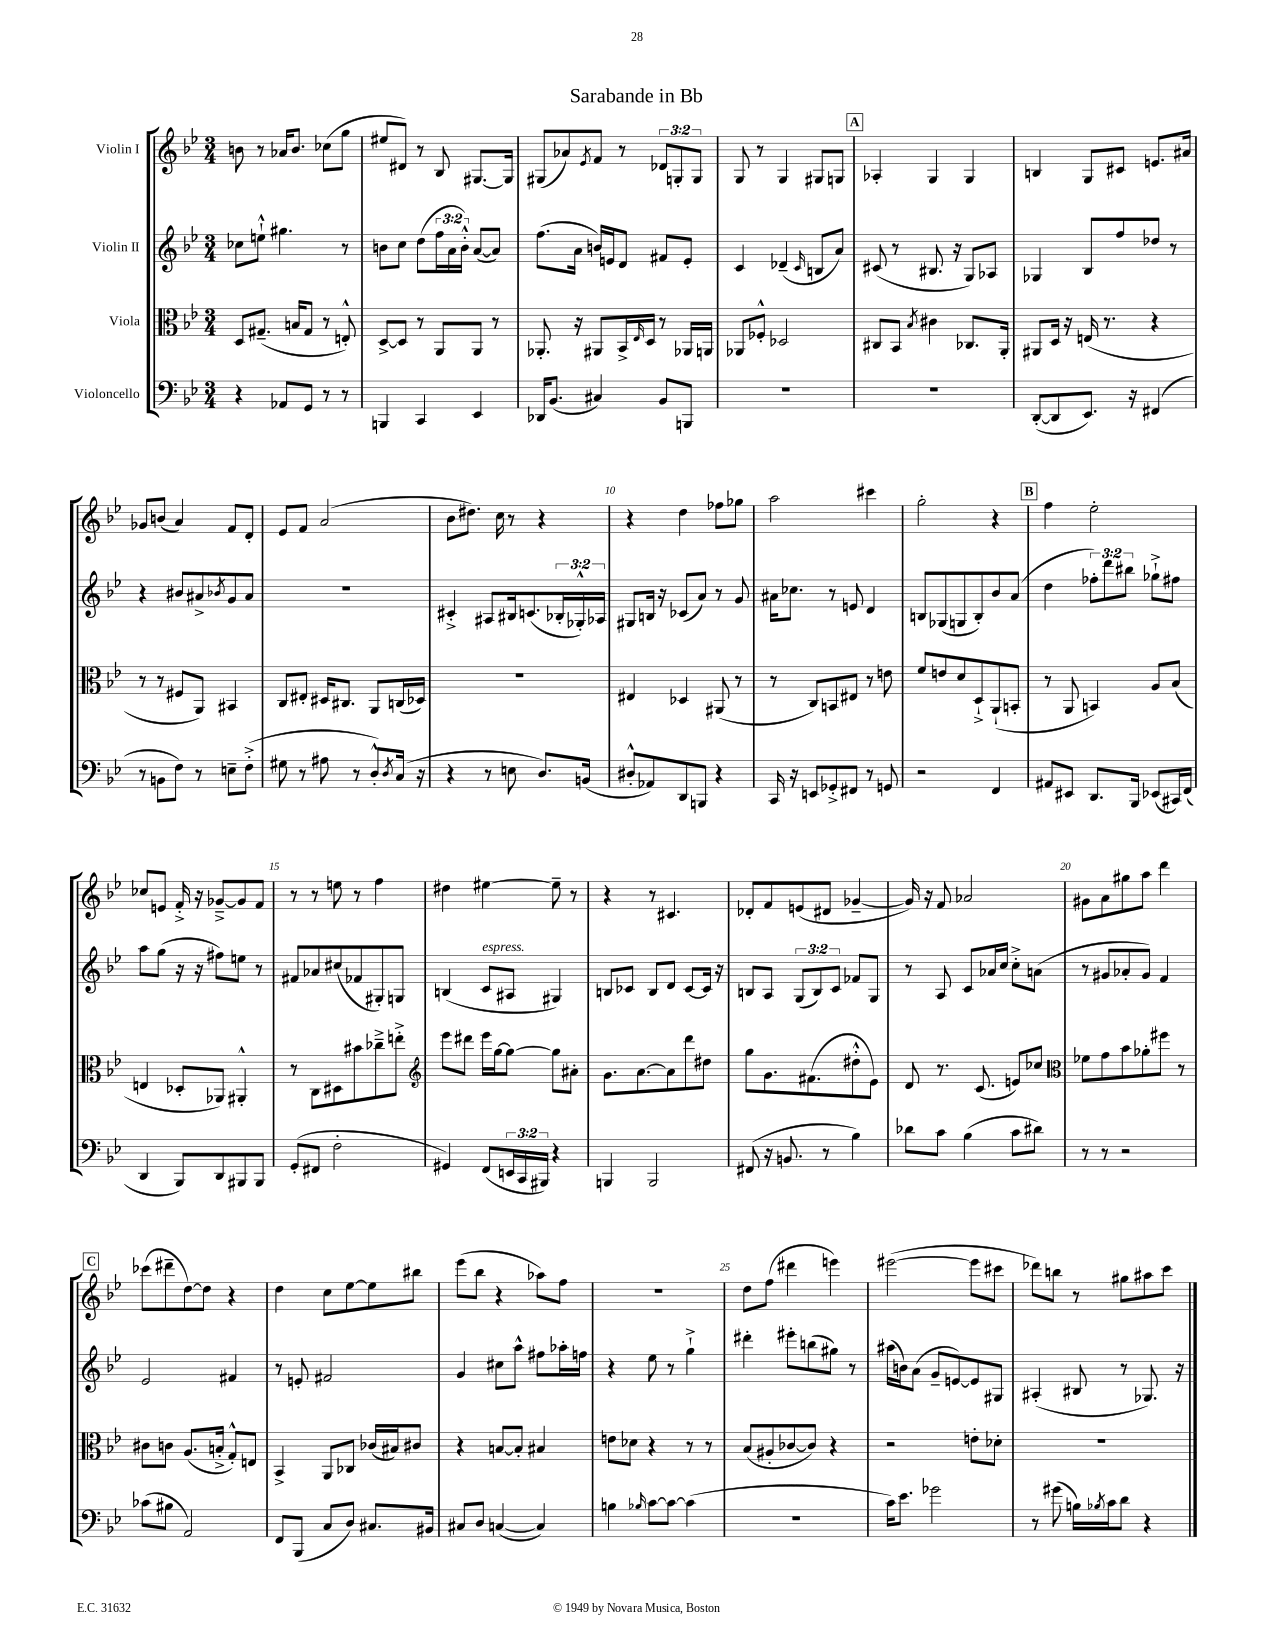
\header { title = "Sarabande in Bb" }
<<
\new StaffGroup <<
\new Staff = "s0" \with { instrumentName = "Violin I" } {
    \clef treble \key bes \major \numericTimeSignature \time 3/4 \override Staff.TupletNumber.text = #tuplet-number::calc-fraction-text
    b'8 r8 aes'16 b'8. ces''8( g''8 |
    eis''8 dis'8) r8 bes8 gis8.~ gis16 |
    gis8( aes'8) \acciaccatura { ees'8 } f'8 r8 \tuplet 3/2 { des'8 g8-. g8 } |
    g8 r8 g4 gis8 g8 |
    \mark \markup { \box "A" } aes4-. g4 g4 |
    b4 g8 cis'8 e'8. ais'16 |
    ges'8 b'8( a'4) f'8 d'8-. |
    ees'8 f'8 a'2( |
    bes'8 dis''8.) c''16 r8 r4 |
    r4 d''4 fes''8 ges''8 |
    a''2 cis'''4 |
    g''2-. r4 |
    \mark \markup { \box "B" } f''4 ees''2-. |
    ces''8 e'8 f'16-.-> r16 ges'8~---> ges'8 f'8 |
    r8 r8 e''8 r8 f''4 |
    dis''4 eis''4~ eis''8-- r8 |
    r4 r8 cis'4. |
    des'8-. f'8 e'8( dis'8 ges'4~-- |
    ges'16) r16 f'8 aes'2 |
    gis'8 a'8 gis''8 a''8 d'''4 |
    \mark \markup { \box "C" } ces'''8( dis'''8-- d''8~) d''8 r4 |
    d''4 c''8 ees''8~ ees''8 bis''8 |
    ees'''8( bes''8 r4 aes''8) f''8 |
    R2. |
    d''8 f''8( dis'''4 e'''4) |
    eis'''2~( eis'''8 cis'''8 |
    des'''8) b''8 r8 gis''8 ais''8 c'''8 \bar "|." |
}
\new Staff = "s1" \with { instrumentName = "Violin II" } {
    \clef treble \key bes \major \numericTimeSignature \time 3/4 \override Staff.TupletNumber.text = #tuplet-number::calc-fraction-text
    ces''8 e''8-!-^ gis''4. r8 |
    b'8 c''8 d''8( \tuplet 3/2 { f''16 a'16 b'16-.-^) } a'8~( a'8) |
    f''8.( a'16 b'16) e'16 d'8 fis'8 e'8-. |
    c'4 des'4--( \grace { c'16 } b8 a'8) |
    \mark \markup { \box "A" } cis'8( r8 bis8. r16 g8) aes8 |
    ges4 bes8 f''8 des''8 r8 |
    r4 bis'8 ais'8-> \acciaccatura { bes'8 } g'8 ais'8 |
    R2. |
    cis'4-.-> ais8 bis16 c'8.( \tuplet 3/2 { bes16-. ges16-.-^) aes16 } |
    gis8 b16 r16 ces'8( a'8) r8 g'8 |
    ais'16 ces''8. r8 e'8 d'4 |
    b8 ges8( g8 b8-.) bes'8 a'8( |
    \mark \markup { \box "B" } d''4 \tuplet 3/2 { fes''8-.) d'''8 bis''8 } ges''8-!-> fis''8 |
    a''8 g''8( r16 r16 fis''8) e''8 r8 |
    fis'8 aes'8 cis''8( fes'8 gis8-.) g8 |
    b4( c'8^\markup { \italic "espress." } ais8 gis4) |
    b8 ces'8 b8 d'8 ces'8~ ces'16 r16 |
    b8 a8 \tuplet 3/2 { g8( b8) c'8 } fes'8 g8 |
    r8 a8 c'8 aes'16 c''16 c''8-.-> a'8( |
    r8 gis'8 aes'8-. gis'8) f'4 |
    \mark \markup { \box "C" } ees'2 fis'4 |
    r8 e'8-. fis'2 |
    g'4 cis''8 a''8-^ fis''8 aes''16-. f''16 |
    r4 ees''8 r8 g''4-!-> |
    dis'''4-. eis'''8-. b''8( gis''8) r8 |
    ais''16( b'16) a'8( g'8-- e'8~) e'8 gis8 |
    ais4-.( bis8 r8 ges8.) r16 \bar "|." |
}
\new Staff = "s2" \with { instrumentName = "Viola" } {
    \clef alto \key bes \major \numericTimeSignature \time 3/4
    d8 gis8.--( b16 gis8 r8 e8-.-^) |
    d8~-> d8 r8 a,8 a,8 r8 |
    aes,8.-. r16 ais,8 bes,16-> \grace { ees16 } d16 r8 aes,16 a,16 |
    aes,8 fes8-.-^ des2 |
    \mark \markup { \box "A" } cis8 bes,8 \acciaccatura { bes8 } cis'4 ces8. a,16-. |
    ais,8 d16 r16 e16( r8. r4 |
    r8 r8 fis8 a,8) bis,4 |
    c8 eis8-. dis16 cis8. a,8 c16( des16) |
    R2. |
    eis4 des4 ais,8( r8 |
    r8 c8) b,8 eis8 r8 e'8 |
    f'8 e'8 d'8 d8-!-> a,8-!( b,8-. |
    \mark \markup { \box "B" } r8 a,8 b,4) a8 bes8( |
    e4 des8-. aes,8) ais,4-.-^ |
    r8 c8 dis8 bis'8 ces''8---> e''8-.-> |
    \clef treble ees'''8 dis'''8 ees'''16 g''16~ g''8~ g''8 ais'8-. |
    g'8. a'8.~ a'8 d'''8 dis''8 |
    g''8 g'8. fis'8.( dis''8-.-^ ees'8) |
    d'8 r8. c'8.( e'8) ces''8 |
    \clef alto fes'8 g'8 bes'8 aes'8-. fis''8 r8 |
    \mark \markup { \box "C" } cis'8 c'8 a8.( b16-.-> g8-.-^) e8 |
    bes,4-> a,8 ces8 ces'16( bis16) cis'8 |
    r4 b8~ b8-. bis4 |
    e'8 des'8 r4 r8 r8 |
    bes8( ais8-. ces'8~ ces'8) r4 |
    r2 e'8-. des'8-. |
    R2. \bar "|." |
}
\new Staff = "s3" \with { instrumentName = "Violoncello" } {
    \clef bass \key bes \major \numericTimeSignature \time 3/4 \override Staff.TupletNumber.text = #tuplet-number::calc-fraction-text
    r4 aes,8 g,8 r8 r8 |
    b,,4 c,4 ees,4 |
    des,16 bes,8.( cis4) bes,8 b,,8 |
    R2. |
    \mark \markup { \box "A" } R2. |
    d,8~-.( d,8 ees,8.) r16 fis,4( |
    r8 b,8 f8) r8 e8-- f8-.->( |
    gis8 r8 ais8 r8 d8-.-^) \acciaccatura { d8 } c16( r16 |
    r4 r8 e8 d8.) b,16( |
    dis8-.-^ aes,8) d,8 b,,8 r4 |
    c,16 r16 e,8 ges,8-.-> fis,8 r8 g,8 |
    r2 f,4 |
    \mark \markup { \box "B" } ais,8 eis,8 d,8. bes,,16 ees,8( cis,16) f,16( |
    d,4 bes,,8) d,8 bis,,8 bis,,8 |
    g,8-.( fis,8 f2-. |
    gis,4) f,8( \tuplet 3/2 { e,16 c,16 bis,,16) } r4 |
    b,,4 b,,2 |
    fis,8( r16 b,8. r8 bes4) |
    des'8 c'8 bes4( c'8 dis'8) |
    r8 r8 r2 |
    \mark \markup { \box "C" } ces'8( bis8 a,2) |
    f,8 bes,,8( c8 d8) cis8. bis,16 |
    cis8 d8 c4~( c4) |
    b4 \grace { bes16 } c'8~ c'8~ c'4( |
    R2. |
    c'16) ees'8. ges'2 |
    r8 gis'8( b16) \acciaccatura { bes8 } c'16 d'8 r4 \bar "|." |
}
>>
>>
\layout { \context { \Score \override BarNumber.break-visibility = ##(#f #t #t) barNumberVisibility = #(every-nth-bar-number-visible 5) } }
